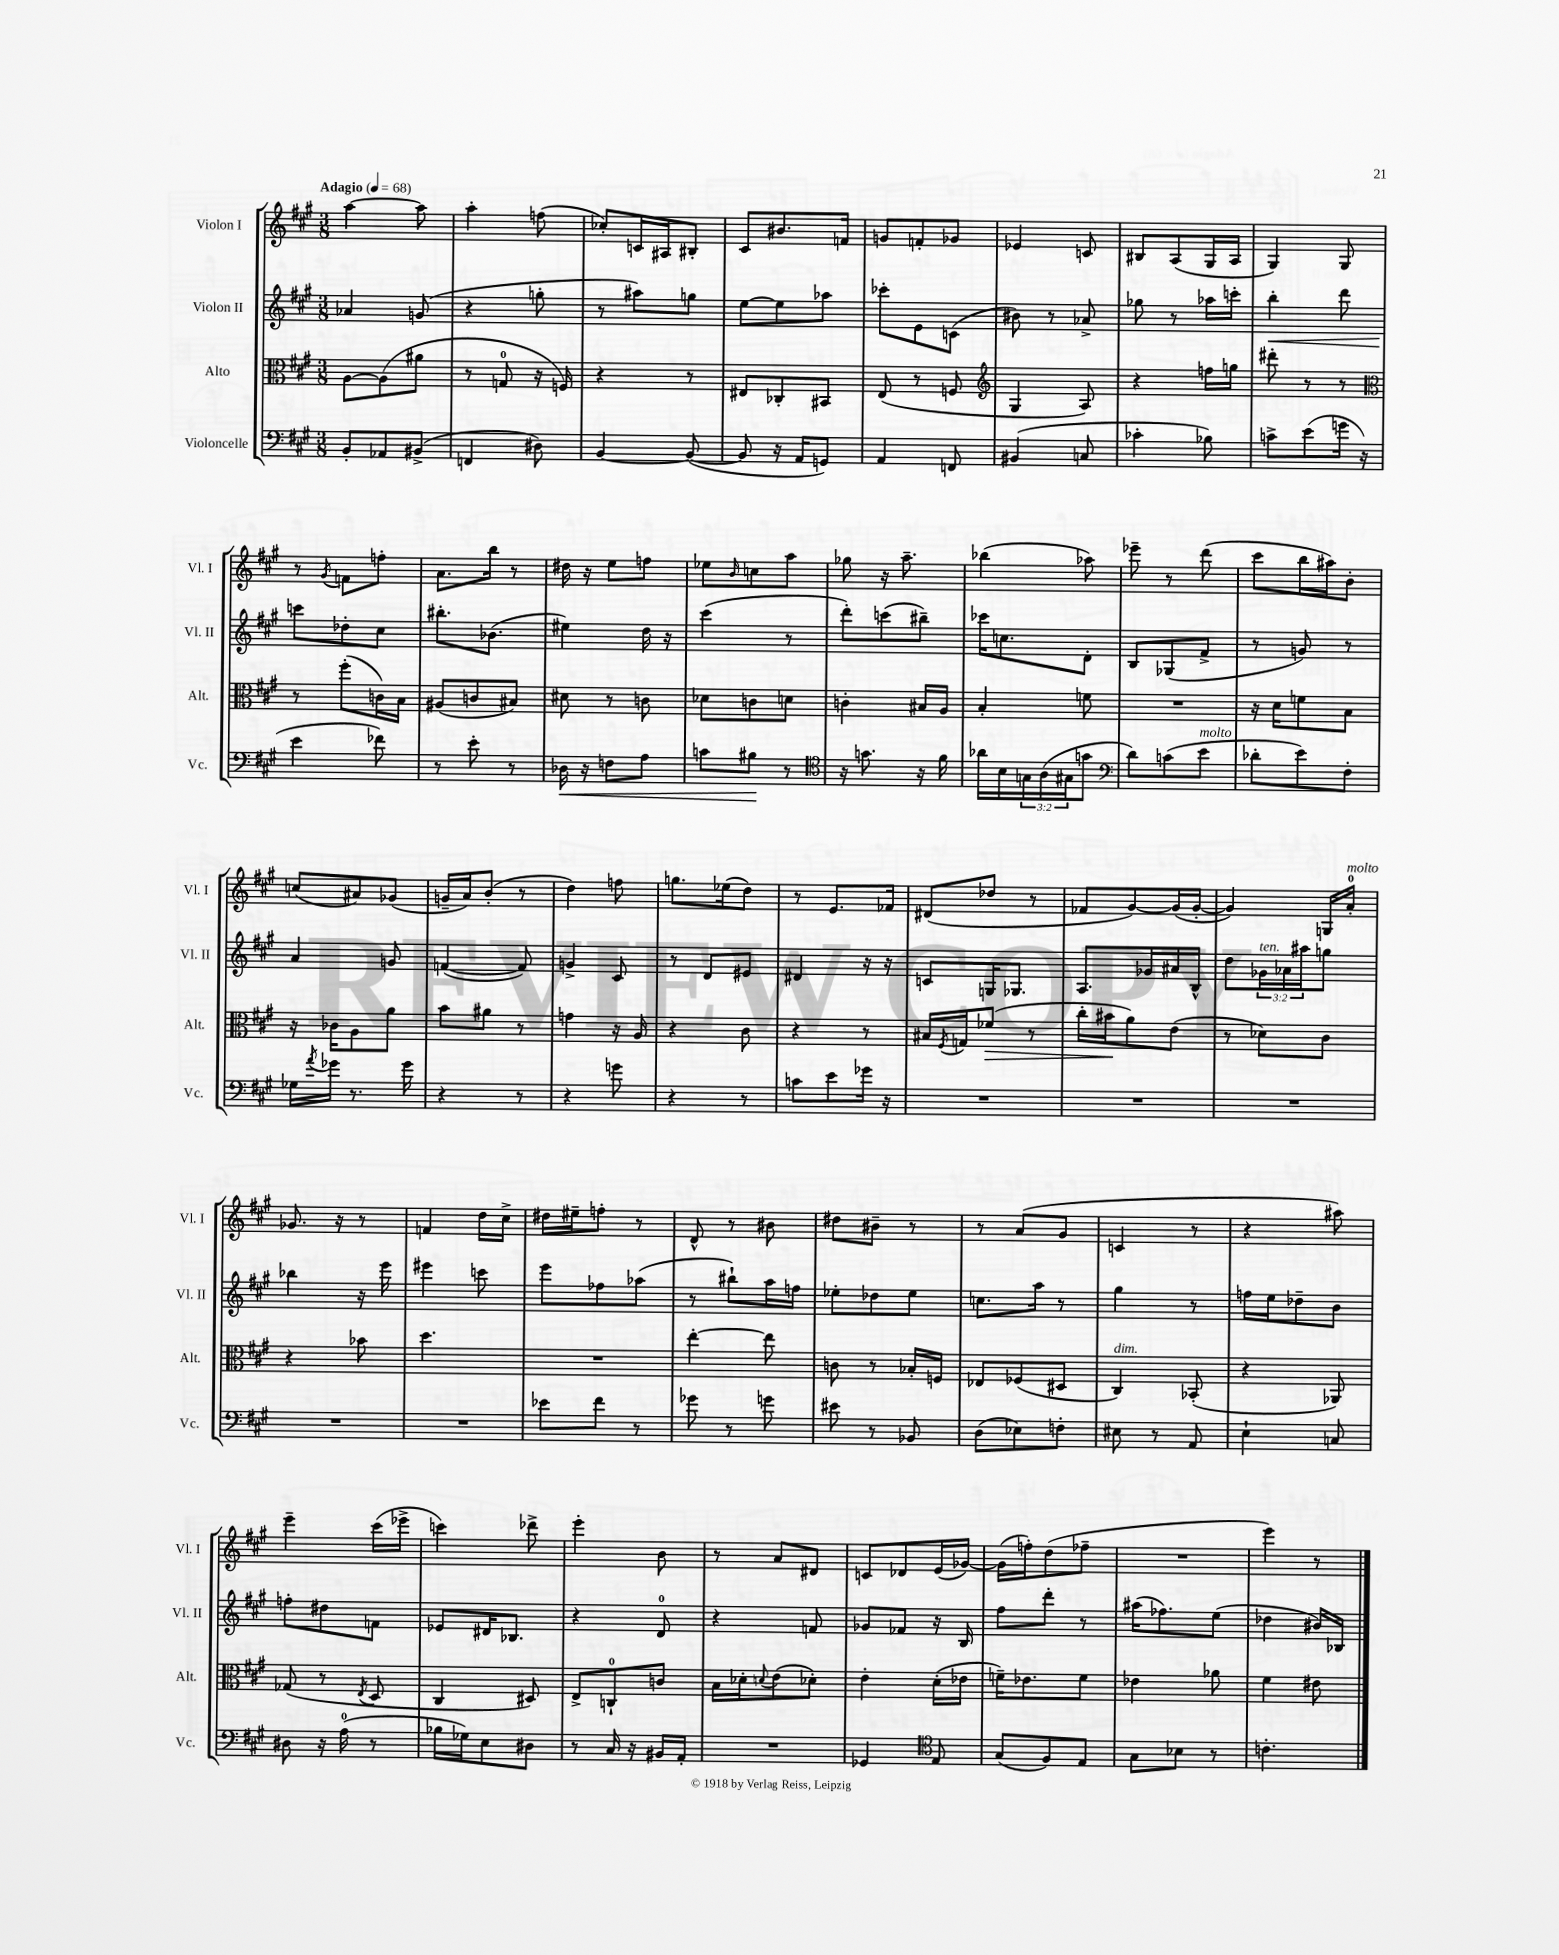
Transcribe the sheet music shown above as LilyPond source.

<<
\new StaffGroup <<
\new Staff = "s0" \with { instrumentName = "Violon I" shortInstrumentName = "Vl. I" } {
    \clef treble \key a \major \numericTimeSignature \time 3/8 \tempo "Adagio" 4 = 68
    a''4~ a''8 |
    a''4-. f''8( |
    ces''8-.) c'16 ais16 bis8-. |
    cis'8 bis'8. f'16 |
    g'8 f'8-. ges'8 |
    ees'4 c'8 |
    bis8 a8( gis16 a16 |
    gis4) gis8 |
    r8 \acciaccatura { gis'8 } f'8 f''8-. |
    a'8. b''16 r8 |
    dis''16 r16 e''8 f''8 |
    ees''8 \grace { b'16 } c''8 a''8 |
    ges''8 r16 a''8.-- |
    bes''4( aes''8) |
    ees'''8-- r8 d'''8( |
    cis'''8 b''16 ais''16) b'8-. |
    c''8( ais'8) ges'8( |
    g'16-- a'16) b'8-.( r8 |
    d''4) f''8 |
    g''8. ees''16( d''8) |
    r8 e'8. fes'16 |
    dis'8( des''8 r8 |
    fes'8 gis'8~) gis'16( gis'16~-. |
    gis'4) g16 a'16-0-.^\markup { \italic "molto" } |
    ges'8. r16 r8 |
    f'4 d''16 cis''16-> |
    dis''16 eis''16-- f''8-. r8 |
    d'8-^ r8 bis'8 |
    dis''8 bis'8-- r8 |
    r8 a'8( gis'8 |
    c'4 r8 |
    r4 ais''8) |
    e'''4-- cis'''16( ees'''16-> |
    c'''4) des'''8-> |
    e'''4-. b'8 |
    r8 a'8 dis'8 |
    c'8 des'8 e'16( ges'16~) |
    ges'16( f''16-.) d''8( fes''8-- |
    R4. |
    e'''4) r8 \bar "|." |
}
\new Staff = "s1" \with { instrumentName = "Violon II" shortInstrumentName = "Vl. II" } {
    \clef treble \key a \major \numericTimeSignature \time 3/8 \override Staff.TupletNumber.text = #tuplet-number::calc-fraction-text
    aes'4 g'8( |
    r4 g''8-. |
    r8 ais''8) g''8 |
    e''8~ e''8 aes''8 |
    ces'''8-. e'8 c'8( |
    bis'8) r8 aes'8-> |
    ges''8 r8 aes''16 c'''16-. |
    b''4-.\< d'''8 |
    c'''8\! des''8-. cis''8 |
    bis''8.-. bes'8.( |
    eis''4) d''16 r16 |
    cis'''4( r8 |
    d'''8-.) c'''8( bis''8--) |
    ces'''16 c''8. d'8-. |
    b8 ges8( fis'8-> |
    r8 g'8) r8 |
    a'4 g'8 |
    f'4~( f'8) |
    g'4-> cis'8 |
    r8 d'8 eis'8 |
    dis'4 r16 r16 |
    c'8 g16 ges8. |
    a8. ges'16 ais'16 b16-^ |
    d''8 \tuplet 3/2 { ges'16^\markup { \italic "ten." } aes'16 ais''16 } g''8 |
    bes''4 r16 e'''16 |
    eis'''4 c'''8 |
    e'''8 fes''8 aes''8( |
    r8 bis''8-!) a''16 f''16 |
    ees''8-. des''8 ees''8 |
    c''8. a''16 r8 |
    gis''4 r8 |
    f''16 e''16 des''8-- b'8 |
    f''8-. dis''8 f'8 |
    ees'8 dis'16 bes8. |
    r4 d'8-0 |
    r4 f'8 |
    ges'8 fes'8 r16 b16 |
    fis''8 d'''8-. r8 |
    ais''16( fes''8.) e''8( |
    des''4 bis'16) bes16 \bar "|." |
}
\new Staff = "s2" \with { instrumentName = "Alto" shortInstrumentName = "Alt." } {
    \clef alto \key a \major \numericTimeSignature \time 3/8
    a8~ a8( ais'8 |
    r8 g8-0 r16 f16) |
    r4 r8 |
    eis8 ces8-. bis,8 |
    e8( r8 f8 |
    \clef treble gis4 a8) |
    r4 f''16 g''16 |
    dis'''8-. r8 r8 |
    \clef alto r8 fis''8-.( c'16) b16 |
    ais8( c'8 bis8) |
    dis'8 r8 c'8 |
    des'8 c'8 d'8 |
    c'4-. bis16 a16 |
    b4-. f'8 |
    R4. |
    r16 d'16 f'8 b8 |
    r16 ces'16 a8 a'8 |
    b'8 ais'8 r8 |
    g'4 r16 a16 |
    r4 cis'8 |
    r4 r8 |
    bis16 \acciaccatura { fis8 } g16 fes'8\>( r8 |
    cis''16-. bis'16\! a'8) e'8( |
    r8 des'8) cis'8 |
    r4 bes'8 |
    d''4. |
    R4. |
    e''4~-. e''8 |
    c'8 r8 bes16-. f16 |
    ees8 fes8( dis8 |
    cis4^\markup { \italic "dim." }) bes,8-.( |
    r4 aes,8) |
    ges8( r8 \acciaccatura { e8 } d8 |
    cis4 dis8) |
    e8-> c8-0-! c'8 |
    b16 des'16-. \appoggiatura { d'8 } e'8( des'8-.) |
    e'4-. d'16-.( ees'16 |
    f'16--) ees'8. f'8 |
    ees'4 aes'8 |
    fis'4 eis'8 \bar "|." |
}
\new Staff = "s3" \with { instrumentName = "Violoncelle" shortInstrumentName = "Vc." } {
    \clef bass \key a \major \numericTimeSignature \time 3/8 \override Staff.TupletNumber.text = #tuplet-number::calc-fraction-text
    b,8-. aes,8 bis,8->( |
    f,4 dis8) |
    b,4~ b,8~( |
    b,8 r16 a,16 g,8) |
    a,4 f,8 |
    bis,4( c8 |
    ces'4-. bes8) |
    c'8-> e'8( g'16 r16 |
    e'4 fes'8) |
    r8 e'8-. r8 |
    des16\< r16 f8 a8 |
    c'8 bis8\! r8 |
    \clef tenor r16 g'8. r16 fis'16 |
    aes'16 b16 \tuplet 3/2 { g16 a16( gis16 } g'8 |
    \clef bass d'8) c'8( e'8^\markup { \italic "molto" } |
    des'8-. e'8) fis8-. |
    ges16 \acciaccatura { a'8 } ges'16 r8. ges'16 |
    r4 r8 |
    r4 g'8 |
    r4 r8 |
    c'8 e'8 ges'16 r16 |
    R4. |
    R4. |
    R4. |
    R4. |
    R4. |
    ees'8 fis'8 r8 |
    ges'8 r8 g'8 |
    eis'8 r8 bes,8 |
    d8( ees8) f8-. |
    eis8 r8 a,8 |
    e4-! c8 |
    dis8 r16 a16-0( r8 |
    bes16 ges16) e8 dis8 |
    r8 cis16 r16 bis,16 a,16-. |
    R4. |
    ges,4 \clef tenor e8 |
    gis8( fis8) e8 |
    gis8 bes8 r8 |
    c'4.-. \bar "|." |
}
>>
>>
\layout { \context { \Score \remove "Bar_number_engraver" } }
